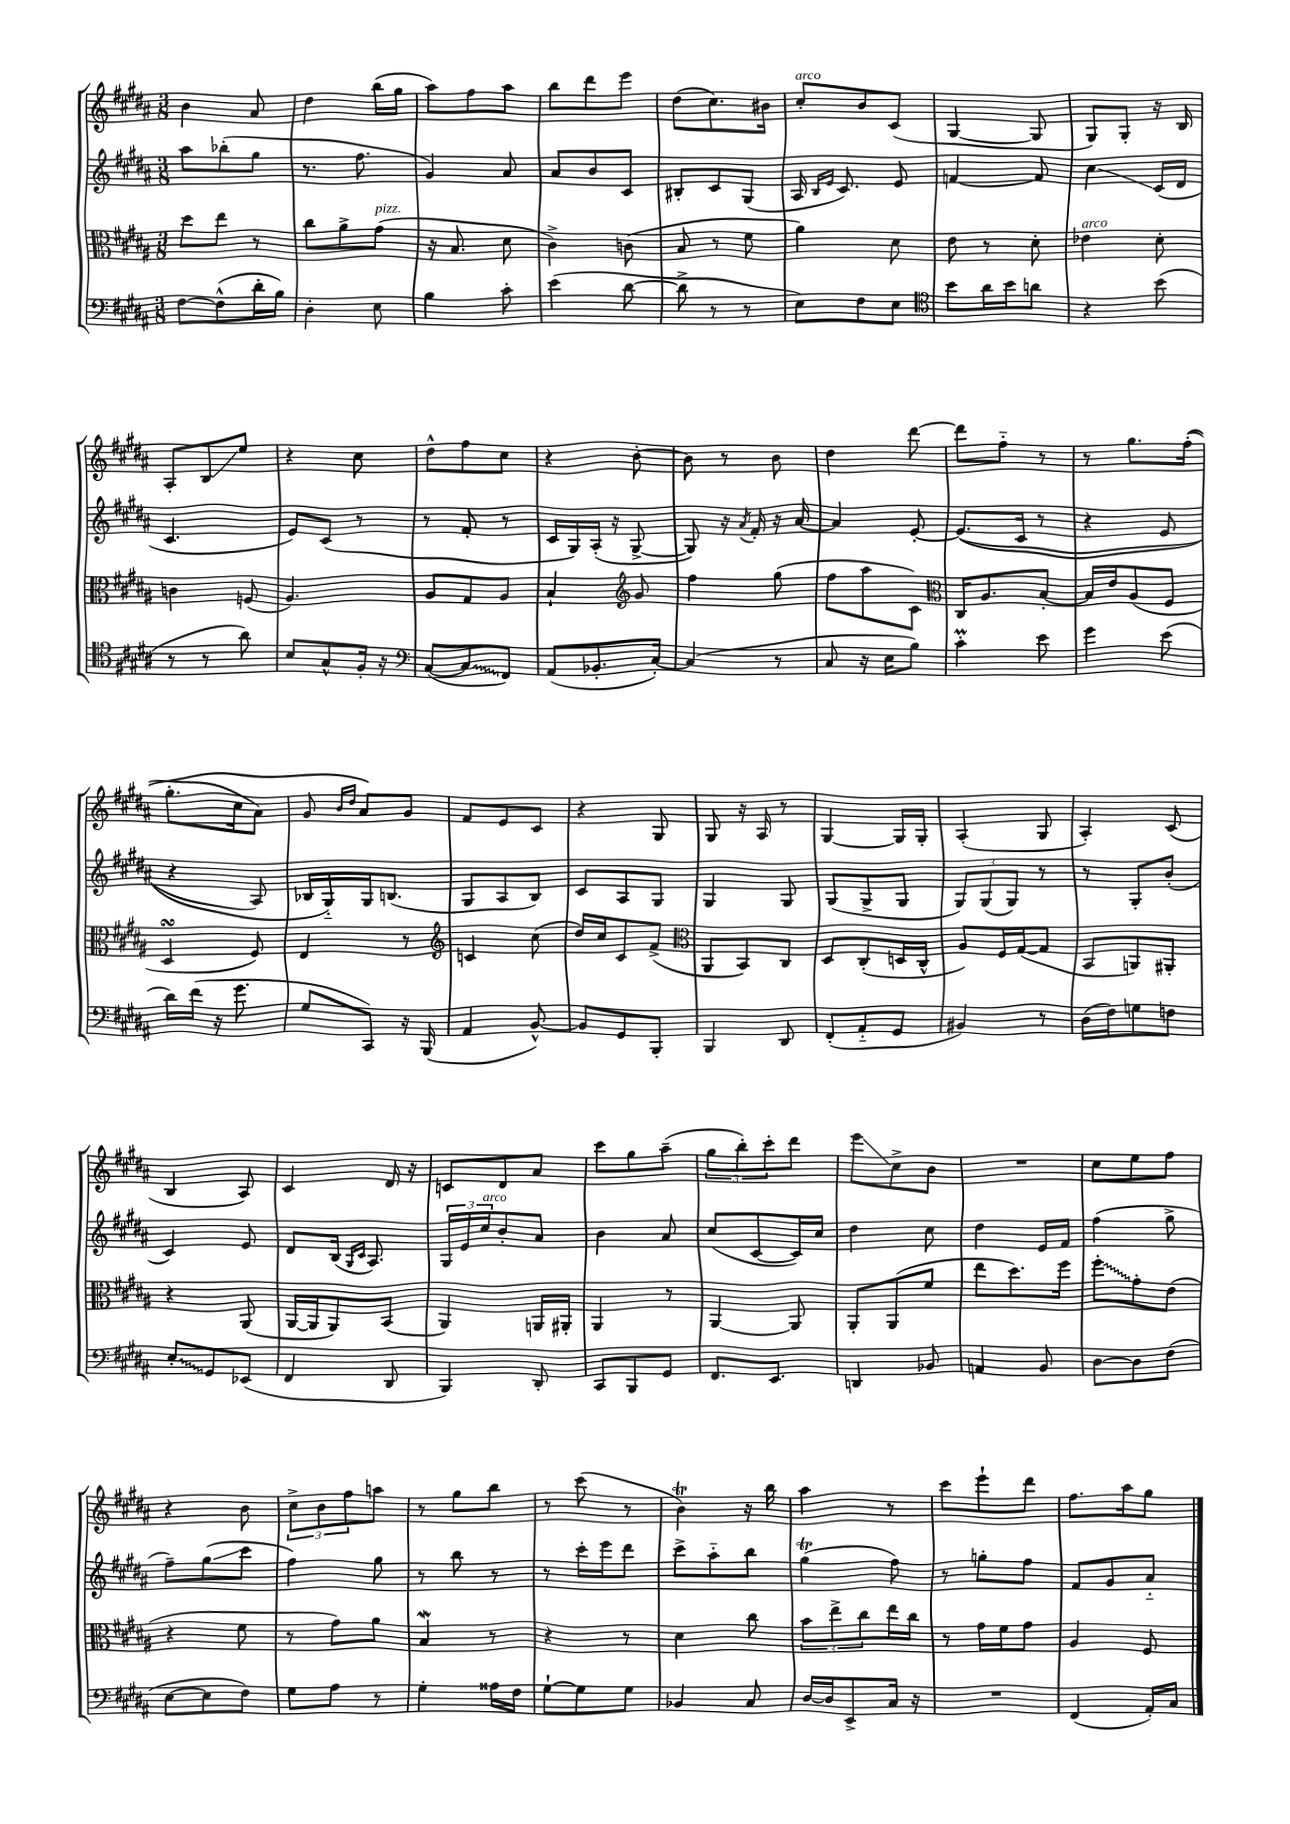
<<
\new StaffGroup <<
\new Staff = "s0" {
    \clef treble \key b \major \numericTimeSignature \time 3/8
    b'4 ais'8 |
    dis''4 b''16( gis''16 |
    ais''8) fis''8 ais''8 |
    b''8 dis'''8 e'''8 |
    dis''8( cis''8.) bis'16 |
    cis''8-.^\markup { \italic "arco" } b'8 cis'8( |
    gis4~ gis8 |
    gis8) gis8-. r16 b16 |
    ais8-. b8\glissando e''8 |
    r4 cis''8 |
    dis''8-^ fis''8 cis''8 |
    r4 b'8~-. |
    b'8 r8 b'8 |
    dis''4 dis'''8~ |
    dis'''8 fis''8-_ r8 |
    r8 gis''8. fis''16-.(\( |
    gis''8.-. cis''16 ais'8) |
    gis'8 \grace { b'16 dis''16 } ais'8\) gis'8 |
    fis'8 e'8 cis'8 |
    r4 gis8 |
    gis8 r16 ais16 r8 |
    gis4~ gis16 gis16-. |
    ais4-.( gis8 |
    ais4-.) cis'8( |
    b4 ais8) |
    cis'4 dis'16 r16 |
    c'8 dis'8 ais'8 |
    cis'''8 gis''8 ais''8--( |
    \tuplet 3/2 { gis''8 b''8-.) cis'''8-. } dis'''8 |
    e'''8\glissando cis''8-> b'8 |
    R4. |
    cis''8 e''8 fis''8 |
    r4 b'8 |
    \tuplet 3/2 { cis''8-> b'8 fis''8 } a''8 |
    r8 gis''8 b''8 |
    r8 cis'''8( r8 |
    b'4\trill) r16 b''16 |
    ais''4 r8 |
    cis'''8 e'''8-! dis'''8 |
    fis''8. ais''16 gis''8 \bar "|." |
}
\new Staff = "s1" {
    \clef treble \key b \major \numericTimeSignature \time 3/8
    ais''8 bes''8-.( gis''8 |
    r8. fis''8. |
    gis'4) ais'8 |
    ais'8 b'8 cis'8 |
    bis8-. cis'8 gis8( |
    ais16 \grace { b16 e'16 } cis'8.) e'8 |
    f'4~ f'8 |
    cis''4\glissando cis'16( dis'16 |
    cis'4. |
    e'8) cis'8( r8 |
    r8 fis'8-. r8 |
    cis'16 gis16) ais16-.( r16 gis8~-> |
    gis8) r16 \acciaccatura { ais'8 } fis'16-. r16 ais'16~ |
    ais'4 e'8~-. |
    e'8.(\( cis'16 r8 |
    r4 e'8 |
    r4 ais8) |
    bes16 gis16-_\) gis16 b8.( |
    gis8 ais8 b8) |
    cis'8 ais8 gis8 |
    gis4 gis8 |
    gis8( gis8-> gis8 |
    \tuplet 3/2 { gis8) gis8( gis8) } r8 |
    r8 gis8-. b'8-.( |
    cis'4) e'8 |
    dis'8 b16( \grace { gis16 cis'16 } ais8.) |
    \tuplet 3/2 { gis16 e'16 cis''16^\markup { \italic "arco" } } b'8-. ais'8 |
    b'4 ais'8 |
    cis''8( cis'8~ cis'16) cis''16 |
    dis''4 cis''8 |
    dis''4 e'16 fis'16 |
    fis''4( gis''8-> |
    fis''8--) gis''8\glissando( cis'''8 |
    fis''4) gis''8 |
    r8 b''8 r8 |
    r8 cis'''16-. e'''16 dis'''8 |
    cis'''8-> ais''8-_ b''8 |
    gis''4\trill( fis''8) |
    r8 g''8-. fis''8 |
    fis'8 gis'8 ais'8-_ \bar "|." |
}
\new Staff = "s2" {
    \clef alto \key b \major \numericTimeSignature \time 3/8
    dis''8 e''8 r8 |
    cis''8 ais'8-> gis'8^\markup { \italic "pizz." }( |
    r16 b8. dis'8 |
    cis'4->) c'8( |
    b8 r8 fis'8 |
    ais'4) dis'8 |
    e'8 r8 dis'8-. |
    ees'4^\markup { \italic "arco" } dis'8-. |
    c'4 f8( |
    ais4.) |
    ais8 gis8 ais8 |
    b4-! \clef treble gis'8 |
    fis''4 gis''8( |
    fis''8 ais''8 cis'8) |
    \clef alto cis16 ais8. b8~-. |
    b16 e'16 ais8( fis8 |
    dis4\turn fis8) |
    e4 r8 |
    \clef treble c'4 cis''8( |
    dis''16) cis''16 cis'8 fis'8->( |
    \clef alto ais,8 b,8) cis8 |
    dis8 cis8-.( d16 cis16-^ |
    ais8) fis16 gis16~( gis8 |
    b,8 a,8) ais,8-. |
    r4 ais,8( |
    ais,16~ ais,16 ais,8) b,8( |
    ais,4) a,16 ais,16-. |
    ais,4 r8 |
    ais,4~ ais,8 |
    ais,8-. ais,8( fis'8 |
    e''8 dis''8.) fis''16 |
    \once \override Glissando.style = #'zigzag fis''8-.\glissando gis'8-. e'8( |
    r4 fis'8 |
    r8 gis'8) ais'8 |
    b4\mordent r8 |
    r4 r8 |
    dis'4 cis''8 |
    \tuplet 3/2 { b'8 e''8-> cis''8 } e''16 cis''16 |
    r8 gis'16 fis'16 gis'8 |
    ais4 fis8 \bar "|." |
}
\new Staff = "s3" {
    \clef bass \key b \major \numericTimeSignature \time 3/8
    fis8~ fis8-^( dis'16-. b16) |
    dis4-. e8 |
    b4 cis'8-. |
    e'4( dis'8~ |
    dis'8-> r8 r8 |
    e8) fis8 e8 |
    \clef tenor b'8 ais'16 b'16 a'8 |
    r4 b'8( |
    r8 r8 ais'8) |
    b8 gis8-^ fis16-. r16 |
    \clef bass cis8~( \once \override Glissando.style = #'zigzag cis8\glissando fis,8) |
    ais,8( bes,8.-. cis16~-.) |
    cis4( r8 |
    cis8 r16 e16 b8) |
    cis'4-.\prall e'8 |
    gis'4 e'8( |
    dis'16) fis'16( r16 gis'8. |
    gis8 cis,8) r16 b,,16( |
    ais,4 b,8~-^) |
    b,8 gis,8 b,,8-. |
    b,,4 dis,8 |
    fis,8-.( ais,8-_ gis,8 |
    bis,4) r8 |
    dis16( fis16) g8 f8 |
    \once \override Glissando.style = #'zigzag e8-.\glissando gis,8 ees,8( |
    fis,4 dis,8 |
    b,,4) dis,8-. |
    cis,8 b,,8 gis,8 |
    fis,8. e,8. |
    d,4 bes,8 |
    a,4 b,8 |
    dis8~ dis8 fis8( |
    e8~ e8 fis8) |
    gis8 ais8 r8 |
    gis4-. aisis16 fis16 |
    gis8~-! gis8 gis8 |
    bes,4 cis8 |
    dis16~ dis16 e,8-> cis16 r16 |
    R4. |
    fis,4( ais,16-.) cis16 \bar "|." |
}
>>
>>
\layout { \context { \Score \remove "Bar_number_engraver" } }
